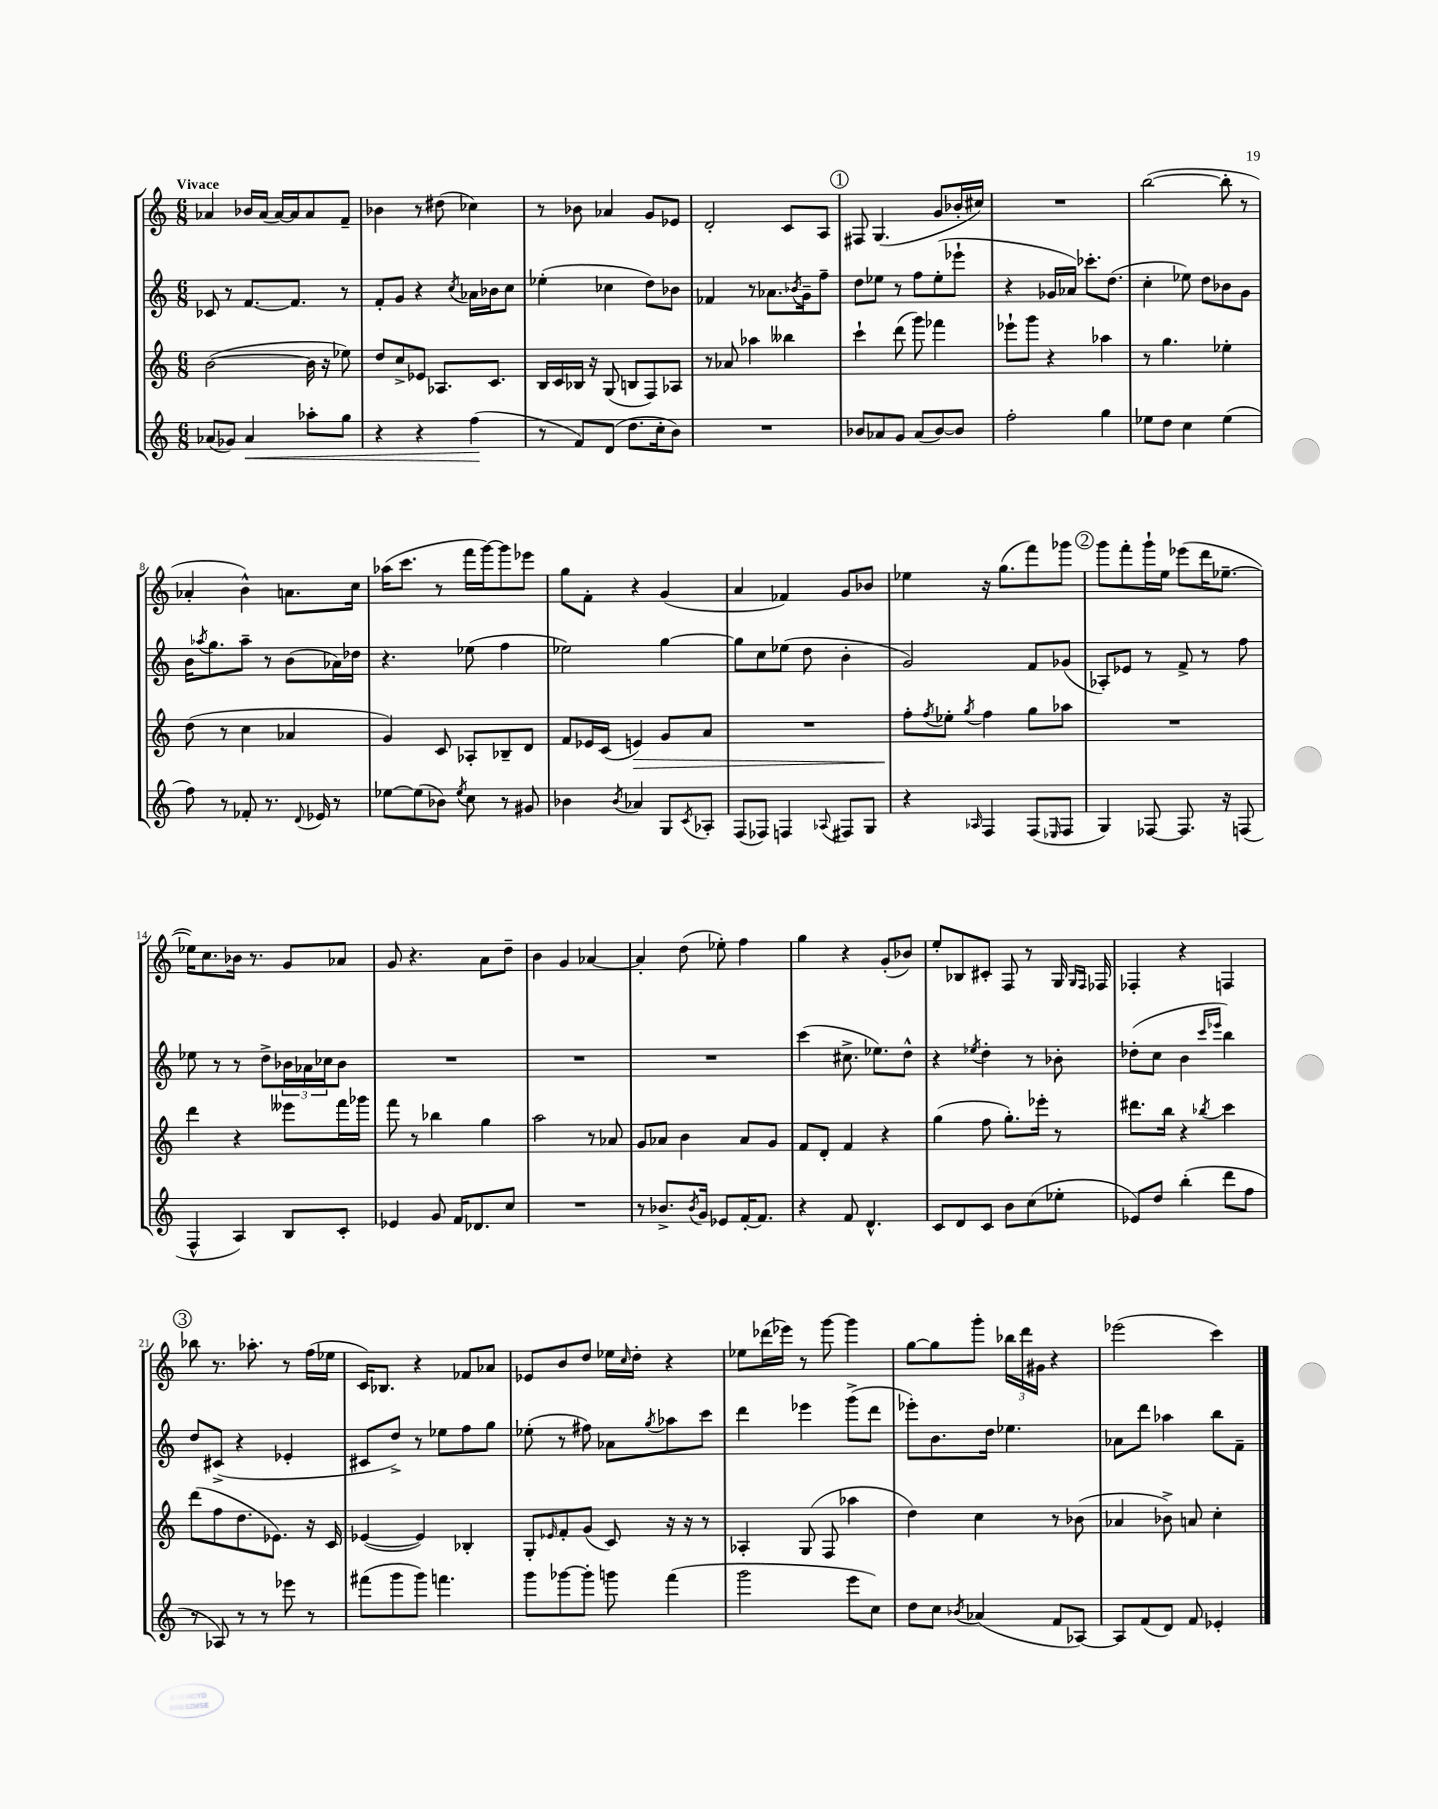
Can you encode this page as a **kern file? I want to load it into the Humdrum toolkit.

**kern	**kern	**kern	**kern
*staff4	*staff3	*staff2	*staff1
*clefG2	*clefG2	*clefG2	*clefG2
*k[]	*k[]	*k[]	*k[]
*M6/8	*M6/8	*M6/8	*M6/8
(8a-/L	([2b\	8c-/	4a-/
8g-/J)	.	8r	.
4a-/	.	[8.f/L	16b-/LL
.	.	.	(16a-/JJ
.	.	.	[16a-/LL)
.	.	8.f/]J	16a-/]J
8aa-'\L	16b\]	.	8a-/
.	16r	.	.
8gg\J	8ee-\)	8r	8f~/J
=	=	=	=
4r	8dd/L	8f'/L	4b-\
.	8cc^/	8g/J	.
4r	8e-/J	4r	8r
.	8.A-/L	.	(8dd#\
.	.	8qcc/	.
(4ff\	.	16a-\LL	4cc-\)
.	8.c/J	16b-\J	.
.	.	8cc\J	.
=	=	=	=
8r	16B/LL	(4ee-'\	8r
.	16c/	.	.
8f/L)	16B-/JJ	.	8b-\
.	16r	.	.
(8d/J	(8G/	4cc-\	4a-/
8.dd\L	8B/L	.	.
.	8F/)	8dd\L)	8g/L
16cc'\k	.	.	.
8b\J)	8A-/J	8b-\J	8e-/J
=	=	=	=
2.r	8r	4f-/	2d'/
.	8a-/	.	.
.	4aa-\	8r	.
.	.	8.a-\L	.
.	4bb--\	.	8c/L
.	.	8qb-/	.
.	.	16g~\k	.
.	.	8ff~\J	8A/J
=	=	=	=
8b-/L	4ccc`\	8dd\L	8F#/
8a-/	.	8ee-\J	(4.G/
8g/J	(8ddd\	8r	.
(8a-/L	8ggg\)	8ff\L	.
[8b-/)	4fff-\	(8ee-'\	8g/L
8b-/]J	.	8eee-`\J	16b-'/L
.	.	.	16cc#/JJ)
=	=	=	=
2ff'\	8eee-`\L	4r	2.r
.	8ggg\J	.	.
.	4r	16g-/LL	.
.	.	16a-/JJ)	.
.	.	8.ccc-'\L	.
4gg\	4aa-\	.	.
.	.	(8.dd\J	.
=	=	=	=
8ee-\L	8r	4cc'\	([2bb\
8dd\J	4.gg\	.	.
4cc\	.	8ee-\)	.
.	.	8dd\L	.
(4ee-\	4ee-'\	8b-\	8bb'\]
.	.	8g\J	8r
=	=	=	=
8ff\)	(8dd\	16b\LK	4a-'/
.	.	8qaa-/	.
.	.	8.gg\	.
8r	8r	.	.
8f-'/	4cc\	8aa-~\J	4b^^\)
8.r	.	8r	.
.	4a-/	(8b\L	8.a\L
8qqd/	.	.	.
16e-/	.	.	.
8r	.	16a-\L)	.
.	.	16dd-\JJ	16cc\Jk
=	=	=	=
[8ee-\L	4g/)	4.r	(16aa-\LK
.	.	.	8.ccc\J
(8ee-\]	.	.	.
8b-\J)	8c/	.	8r
8qee-/	.	.	.
8cc\	8A-'/L	(8ee-\	16fff\LL
.	.	.	[16ggg\J)
8r	8B-~/	4ff\	8ggg\]
8g#/	8d/J	.	8eee-\J
=	=	=	=
4b-\	8f/L	2ee-\)	8gg\L
.	16e-/L	.	8f'\J
.	(16c/JJ	.	.
8qb-/	.	.	.
4a-/	4e/)	.	4r
8G/L	8g/L	[4gg\	(4g/
8qc/	.	.	.
8A-'/J	8a/J	.	.
=	=	=	=
(8F/L	2.r	8gg\]L	4a/
8F-/J)	.	8cc\	.
4F/	.	(8ee-\J	4f-/)
.	.	8dd\	.
8qqA-/	.	.	.
8F#/L	.	4b'\	8g/L
8G/J	.	.	8b-/J
=	=	=	=
4r	8ff'\L	2g/)	4ee-\
.	8qff/	.	.
.	8ee-'\J	.	.
16qqA-/	8qgg/	.	.
4F/	4ff\	.	16r
.	.	.	(8.gg\L
(8F/L	8gg\L	8f/L	8fff\)
16qqE-/	.	.	.
8F/J	8aa-\J	(8g-/J	8ggg-\J
=	=	=	=
4G/)	2.r	8A-'/L)	8ggg\L
.	.	8e-/J	8fff'\
[8F-/	.	8r	16ggg`\L
.	.	.	16ee\JJ
8.F-/]	.	8f^/	(8eee-\L
.	.	8r	16ddd\K
16r	.	.	[8.ee-~\J
(8F/	.	8ff\	.
=	=	=	=
4F^^/	4ddd\	8ee-\	16ee-\]LK)
.	.	.	8.cc\
.	.	8r	.
4A/)	4r	8r	16b-\Jk
.	.	.	8.r
.	.	8dd^\L	.
8B/L	8eee--\L	24b-\L	8g/L
.	.	24a-\	.
.	.	24cc-\J	.
8c'/J	16fff\L	8b-\J	8a-/J
.	16ggg-\JJ	.	.
=	=	=	=
4e-/	8fff\	2.r	8g/
.	8r	.	4.r
8g/	4bb-\	.	.
16f/LK	.	.	.
8.d-/	.	.	.
.	4gg\	.	8a\L
8cc/J	.	.	8dd~\J
=	=	=	=
2.r	2aa\	2.r	4b\
.	.	.	4g/
.	8r	.	[4a-/
.	8a-/	.	.
=	=	=	=
8r	8g/L	2.r	4a-'/]
8.b-^/L	8a-/J	.	.
.	4b\	.	(8dd\
8qb-/	.	.	.
16g/Jk	.	.	.
8e-/L	.	.	8ee-'\)
[16f'/K	8a-/L	.	4ff\
8.f/]J	.	.	.
.	8g/J	.	.
=	=	=	=
4r	8f/L	(4ccc\	4gg\
.	8d'/J	.	.
8f/	4f/	8.cc#^\	4r
4.d^^/	.	.	.
.	.	8.ee-\L)	.
.	4r	.	(8g'/L
.	.	8dd^^\J	8b-/J)
=	=	=	=
8c/L	(4gg\	4r	8ee'/L
8d/	.	.	8B-/
.	.	8qee-/	.
8c/J	8ff\	4dd'\	8c#'/J
8b\L	8.gg'\L)	.	8F/
(8cc\	.	8r	8r
.	16eee-'\Jk	.	.
8ee-'\J	8r	8b-'\	16G/
.	.	.	16qqG/LL
.	.	.	16qqF/JJ
.	.	.	16F-/
=	=	=	=
8e-/L)	8.ddd#\L	(8dd-'\L	4F-'/
8dd/J	.	8cc\J	.
.	16bb\Jk	.	.
(4bb'\	4r	4b\	4r
.	.	16qqccc/LL	.
.	8qbb-/	16qqeee-/JJ	.
8ddd\L	4ccc\	4bb\)	4F/
8ff\J	.	.	.
=	=	=	=
8r	(8ddd\L	8dd/L	8bb-\
8A-/)	8ff\	(8c#^/J	8.r
8r	8.dd\	4r	.
.	.	.	8.aa-'\
8r	.	.	.
.	8.e-\J)	.	.
8eee-\	.	4e-'/	8r
8r	16r	.	(16ff\LL
.	16c/	.	16ee-\JJ
=	=	=	=
(8fff#\L	([4e-/	8c#/L	16c/LK)
.	.	.	8.B-/J
8ggg\	.	8dd^/J)	.
8ggg\J)	4e-/])	8r	4r
4.fff\	.	8ee-\L	.
.	4B-'/	8ff\	8f-/L
.	.	8gg\J	8a-/J
=	=	=	=
8ggg\L	8G'/L	(8ee-'\	8e-/L
.	16qqe-/	.	.
[8ggg-\	8f'/	8r	8b/
8ggg-'\]J	(8g/J	8ff#\)	8dd/J
8ggg\	8c/)	8a-\L	16ee-\LL
.	.	.	16qqcc/
.	.	.	16dd'\JJ
.	.	8qgg/	.
(4fff\	16r	8aa-\	4r
.	16r	.	.
.	8r	8ccc\J	.
=	=	=	=
2ggg\	4A-'/	4ddd\	8ee-\L
.	.	.	(16ddd-\L
.	.	.	16eee-\JJ)
.	(8G/	4eee-\	8r
.	8F/	.	[8ggg\
8eee\L	4aa-\	(8ggg^\L	4ggg\]
8cc\J)	.	8ddd\J	.
=	=	=	=
8dd\L	4dd\)	8eee-'\L)	[8gg\L
8cc\J	.	8.b\	8gg\]
8qb-/	.	.	.
(4a-/	4cc\	.	8ggg'\J
.	.	16dd\Jk	.
.	.	4.ee-\	24bb-\LL
.	.	.	24ddd\
.	.	.	24g#\JJ
8f/L	8r	.	4r
[8A-/J)	(8b-\	.	.
=	=	=	=
8A-/]L	4a-/	8a-\L	(2eee-\
(8f/	.	8ddd\J	.
8d/J)	8b-^\)	4aa-\	.
8f/	8a/	.	.
4e-'/	4cc'\	8bb\L	4ccc\)
.	.	8f~\J	.
==	==	==	==
*-	*-	*-	*-
